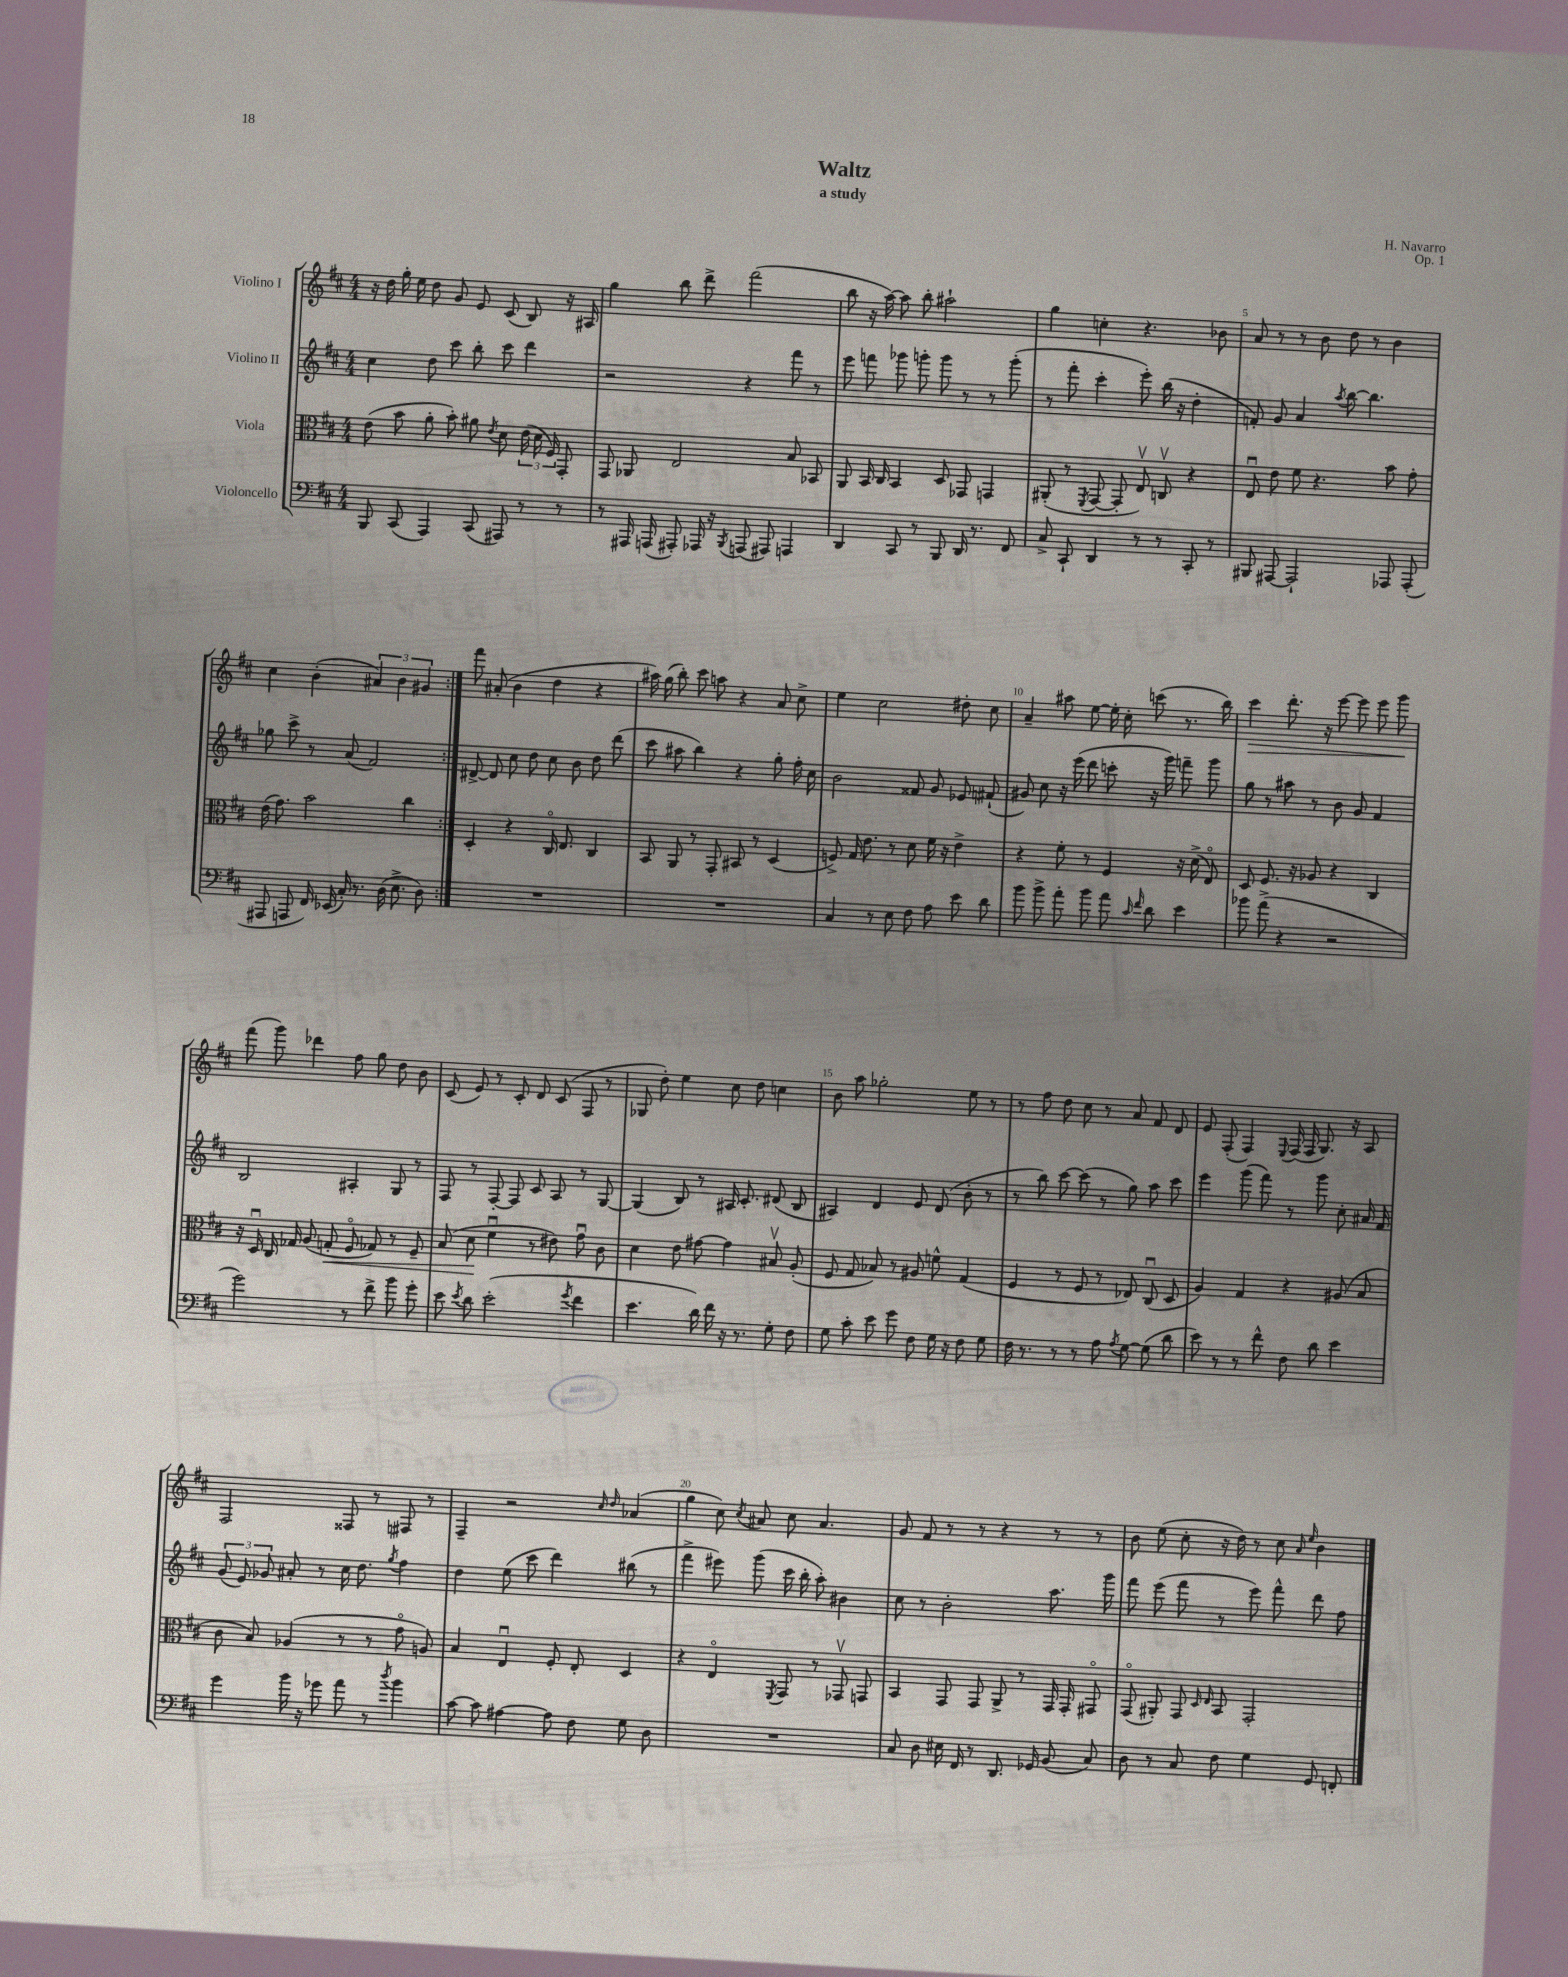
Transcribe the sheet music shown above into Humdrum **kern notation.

**kern	**kern	**dynam	**kern	**kern	**dynam
*part4	*part3	*part3	*part2	*part1	*part1
*staff4	*staff3	*staff3	*staff2	*staff1	*staff1
*I"Violoncello	*I"Viola	*	*I"Violino II	*I"Violino I	*
*clefF4	*clefC3	*	*clefG2	*clefG2	*
*k[f#c#]	*k[f#c#]	*	*k[f#c#]	*k[f#c#]	*
*M4/4	*M4/4	*	*M4/4	*M4/4	*
=1	=1	=1	=1	=1	=1
8BBB/	(8e\	.	4cc#\	16r	.
.	.	.	.	16dd\	.
(8CC#/	8b\	.	.	16gg'\	.
.	.	.	.	16ee\	.
4AAA/)	8a'\	.	8dd\	8dd\	.
.	8b'\)	.	8ccc#\	8g/	.
(8CC#/	8a#X\	.	8bb'\	8e/	.
.	8qe/	.	.	.	.
8AAA#X/)	8d\	.	8ccc#\	(8c#/	.
8r	(24e\	.	4ddd\	8B/)	.
.	24d\	.	.	.	.
.	24F#/)	.	.	.	.
8r	8GG'/	.	.	16r	.
.	.	.	.	16A#X/	.
=2	=2	=2	=2	=2	=2
8r	8GG/	.	2r	4gg\	.
16AAA#X/	8AA-X/	.	.	.	.
(16AAAn/	.	.	.	.	.
8AAA#X'/)	2E/	.	.	8bb\	.
16AAA-X/	.	.	.	8ddd^\	.
16r	.	.	.	.	.
8qBBB/	.	.	.	.	.
(8AAAn/	.	.	4r	(2fff#\	.
8AAA#X/)	.	.	.	.	.
4AAAn/	8B/	.	8fff#\	.	.
.	8BB-X/	.	8r	.	.
=3	=3	=3	=3	=3	=3
4DD/	8AA/	.	8eee\	8bb\	.
.	16BB/	.	8fffn\	16r	.
.	16C#/	.	.	[16aa\)	.
8CC#/	4BB/	.	8ggg-X\	8aa\]	.
8r	.	.	8gggn'\	8bb'\	.
8BBB/	8D/	.	8ggg\	2aa#X`\	.
16DD/	8GG-X/	.	8r	.	.
8.r	.	.	.	.	.
.	4GGn/	.	8r	.	.
8FF#/	.	.	(8ggg'\	.	.
=4	=4	=4	=4	=4	=4
8C#^/	(8AA#X'/	.	8r	4gg\	.
8CC#`/	8r	.	8fff#'\	.	.
.	8qFF#/	.	.	.	.
4DD/	[8GG/	.	4ccc#'\	4ccn'\	.
.	8GG'/]	.	.	.	.
8r	8Ev/)	.	8eee'\)	4.r	.
8r	8Cnv/	.	(16bb\	.	.
.	.	.	16r	.	.
8CC#'/	4r	.	4dd'\	.	.
8r	.	.	.	8b-X\	.
=5	=5	=5	=5	=5	=5
8BBB#X/	8Eu/	.	8fn'/)	8a/	.
[8AAA#X/	8e\	.	8g/	8r	.
2AAA#`/]	8f#\	.	4a/	8r	.
.	4.r	.	.	8b\	.
.	.	.	8qaa/	.	.
.	.	.	[8bb\	8dd\	.
.	.	.	4.bb\]	8r	.
8AAA-X/	8b\	.	.	4b\	.
(8AAA-'/	8g'\	.	.	.	.
!!LO:LB:g=z
=6	=6	=6	=6	=6	=6
8AAA#X/	(16e\	.	8gg-X\	4cc#\	.
.	8.g\)	.	.	.	.
8AAAn/	.	.	8ccc#^\	.	.
16FF#/)	2b\	.	8r	(4b'\	.
(16EE-X/	.	.	.	.	.
16C#'/)	.	.	(8a/	.	.
8.r	.	.	.	.	.
.	.	.	2f#/)	6a#X/)	.
(16D\	.	.	.	.	.
.	.	.	.	6b\	.
8.E^\	.	.	.	.	.
.	4cc#\	.	.	.	.
.	.	.	.	6g#X/	.
8D\)	.	.	.	.	.
=7:|!	=7:|!	=7:|!	=7:|!	=7:|!	=7:|!
1r	4D'/	.	[8d#X^/	8fff#\	.
.	.	.	8d#/]	(8a#X'/	.
.	4r	.	8cc#\	4b\	.
.	.	.	8dd\	.	.
.	16C#/	.	8cc#\	4dd\	.
.	8.E/	.	.	.	.
.	.	.	8b\	.	.
.	4C#/	.	8dd\	4r	.
.	.	.	(8ddd\	.	.
=8	=8	=8	=8	=8	=8
1r	8BB/	.	8ccc#\	16aa#X\)	.
.	.	.	.	(16gg\	.
.	8AA/	.	8aa#X\	8bb'\)	.
.	8r	.	4bb\)	8ccc#\	.
.	8GG'/	.	.	8aan\	.
.	8BB#X/	.	4r	4r	.
.	8r	.	.	.	.
.	(4D/	.	8gg'\	8a/	.
.	.	.	16ff#'\	8cc#^\	.
.	.	.	16cc#\	.	.
=9	=9	=9	=9	=9	=9
4C#/	8Fn^/)	.	2b\	4ee\	.
.	16G/	.	.	.	.
.	8.e\	.	.	.	.
8r	.	.	.	2cc#\	.
8E\	8r	.	.	.	.
8F#\	8d\	.	8f##X/	.	.
8A\	16f#\	.	8g/	.	.
.	16r	.	.	.	.
8e\	4e^\	.	8e-X/	8dd#X'\	.
8d\	.	.	(8f#X`/	8cc#\	.
=10	=10	=10	=10	=10	=10
8b\	4r	.	8g#X/)	4a~/	.
8b^\	.	.	8cc#\	.	.
8a'\	8f#'\	.	16r	8aa#X\	.
.	.	.	(16eee\	.	.
8b\	8r	.	8ddd\	[8ee\	.
8a\	4F#/	.	8cccn'\	16ee'\]	.
.	.	.	.	16cc#'\	.
16qqc#/	.	.	.	.	.
16qqf#/	.	.	.	.	.
8d\	.	.	16r	(8cccn\	.
.	.	.	16ggg\)	.	.
4e\	16r	.	8fffn~\	8.r	.
.	(16d^\	.	.	.	.
.	8E/)	.	8ggg\	.	.
.	.	.	.	16bb\)	.
=11	=11	=11	=11	=11	=11
!	!	!	!	!	!LO:HP:b
8b-X\	8D/	.	8gg\	4ccc#\	>
(8a^\	8.F#/	.	8r	.	.
4r	.	.	8aa#X\	8.ddd'\	.
.	16r	.	.	.	.
.	8A-X/	.	8r	.	.
.	.	.	.	16r	.
2r	4r	.	8b\	[8eee\	.
.	.	.	8g/	8eee\]	.
.	4C#/	.	4f#/	8eee\	.
.	.	.	.	8ggg\	.
.	.	.	.	.	]
!!LO:LB:g=z
=12	=12	=12	=12	=12	=12
2g\)	16r	.	2B/	(8fff#\	.
.	16Du/	.	.	.	.
.	16C#/	.	.	8ggg\)	.
.	16G-X/	.	.	.	.
.	(8A/	.	.	4ddd-X\	.
!	!	!LO:HP:b	!	!	!
.	8Gn'/	<	.	.	.
8r	8F#/	.	4A#X'/	8ff#\	.
8f#^\	8G-X/)	.	.	8gg\	.
8b\	8r	.	8G/	8dd\	.
8g'\	8F#~/	.	8r	8b\	.
=13	=13	=13	=13	=13	=13
8e\	(8B/	.	8F#/	(8c#/	.
8qe/	.	.	.	.	.
8d\	8d\	.	8r	8e/)	.
(2e'\	4f#u\	[	[8F#'/	8r	.
.	.	.	8F#/]	8c#'/	.
.	8r	.	8c#/	8d/	.
.	8e#X\)	.	8A/	(8c#/	.
8qg/	.	.	.	.	.
4f#\	8gu\	.	8r	8F#/	.
.	8c#\	.	[8G/	8r	.
=14	=14	=14	=14	=14	=14
4.e\	4d\	.	(4G/]	8G-X/	.
.	.	.	.	8dd'\)	.
.	8e\	.	8B/)	4ee\	.
16d\)	[8g#X\	.	8r	.	.
16f#\	.	.	.	.	.
16r	4g#\]	.	16A#X/	8cc#\	.
8.r	.	.	8.c#'/	.	.
.	.	.	.	8dd\	.
8G'\	8B#Xv/	.	(8d#X/	4ccn\	.
8F#\	(8A'/	.	8B/	.	.
=15	=15	=15	=15	=15	=15
8G\	8F#/	.	4A#X/)	8b\	.
8c#'\	8G/	.	.	8aa\	.
8e\	8B-X/)	.	4d/	2gg-X'\	.
8g\	8r	.	.	.	.
8F#\	8A#X/	.	8e/	.	.
16G\	8fn^^\	.	(8d/	.	.
16r	.	.	.	.	.
8F#\	(4G/	.	8b'\	8ee\	.
8G\	.	.	8r	8r	.
=16	=16	=16	=16	=16	=16
16F#\	4F#/	.	8r	8r	.
8.r	.	.	.	.	.
.	.	.	8bb\)	8ff#\	.
8r	8r	.	[8ccc#\	8dd\	.
8r	8F#/	.	(8ccc#\]	8cc#\	.
8A\	8r	.	8r	8r	.
8qA/	.	.	.	.	.
[8G\	8E-X/)	.	8gg\)	8a/	.
(8G\]	(8C#u/	.	8aa\	8f#/	.
8d\	8D/	.	8ccc#\	8d/	.
=17	=17	=17	=17	=17	=17
8e\)	4A/)	.	4eee\	8e/	.
8r	.	.	.	(8F#'/	.
8r	4G/	.	(8ggg\	4F#/)	.
8f#^^\	.	.	8fff#\)	.	.
.	.	.	.	8qqE/	.
8F#\	4r	.	8r	(16F#/	.
.	.	.	.	16F#/	.
8d\	.	.	8ggg\	8.G/)	.
4e\	(8A#X/	.	8cc#'\	.	.
.	.	.	.	16r	.
.	8B/	.	16a#X/	8A/	.
.	.	.	16f#/	.	.
!!LO:LB:g=z
=18	=18	=18	=18	=18	=18
4g\	8c#\	.	(12g/	2F#/	.
.	.	.	12e/)	.	.
.	8B/)	.	.	.	.
.	.	.	12g-X/	.	.
16b\	(4A-X/	.	8a#X'/	.	.
16r	.	.	.	.	.
8g-X\	.	.	8r	.	.
8a\	8r	.	16cc#\	8F##X/	.
.	.	.	8.dd\	.	.
8r	8r	.	.	8r	.
8qdd/	.	.	8qgg/	.	.
4b\	8g\	.	4ff#\	8F#X/	.
.	8An/)	.	.	8r	.
=19	=19	=19	=19	=19	=19
[8c#\	4B/	.	4dd\	4F#~/	.
8c#\]	.	.	.	.	.
[4A#X\	4Eu/	.	(8ee\	2r	.
.	.	.	8ccc#\	.	.
8A#\]	8F#'/	.	4ddd\)	.	.
8F#\	8E'/	.	.	.	.
.	.	.	.	16qqcc#/	.
.	.	.	.	16qqdd/	.
8G\	4D/	.	(8bb#X\	(4a-X/	.
8D\	.	.	8r	.	.
=20	=20	=20	=20	=20	=20
1r	4r	.	4fff#^\	4gg\	.
.	4E/	.	8eee#X\)	8cc#\)	.
.	.	.	.	8qcc#/	.
.	.	.	(8ggg\	8a#X/	.
.	8qFF#/	.	.	.	.
.	8GG/	.	16ccc#\	8cc#\	.
.	.	.	16bb'\	.	.
.	8r	.	8aa'\)	4.a#/	.
.	8GG-Xv/	.	4b#X\	.	.
.	8GGn/	.	.	.	.
=21	=21	=21	=21	=21	=21
8C#/	4BB/	.	8cc#\	8g/	.
8D\	.	.	8r	8f#/	.
16E#X\	8GG/	.	2b'\	8r	.
16FF#/	.	.	.	.	.
8r	8GG/	.	.	8r	.
8.DD/	8AA^/	.	.	4r	.
.	8r	.	.	.	.
16GG-X/	.	.	.	.	.
(8BB/	16GG/	.	8.aa\	8r	.
.	16GG'/	.	.	.	.
8C#/)	8GG#X/	.	.	8r	.
.	.	.	16ggg\	.	.
=22	=22	=22	=22	=22	=22
8D\	(8GG/	.	8fff#\	8b\	.
8r	8AA#X'/)	.	(8eee\	(8ee\	.
8C#/	8GG/	.	8fff#\	8cc#'\	.
.	16qqD/	.	.	.	.
.	16qqE/	.	.	.	.
8F#\	8BB/	.	8r	16r	.
.	.	.	.	16dd\)	.
4G\	2GG'/	.	8eee\)	8r	.
.	.	.	8fff#^^\	8cc#\	.
.	.	.	.	16qqa/	.
.	.	.	.	16qqee/	.
8GG/	.	.	8ddd\	4b\	.
8FFn'/	.	.	8ff#\	.	.
==	==	==	==	==	==
*-	*-	*-	*-	*-	*-
